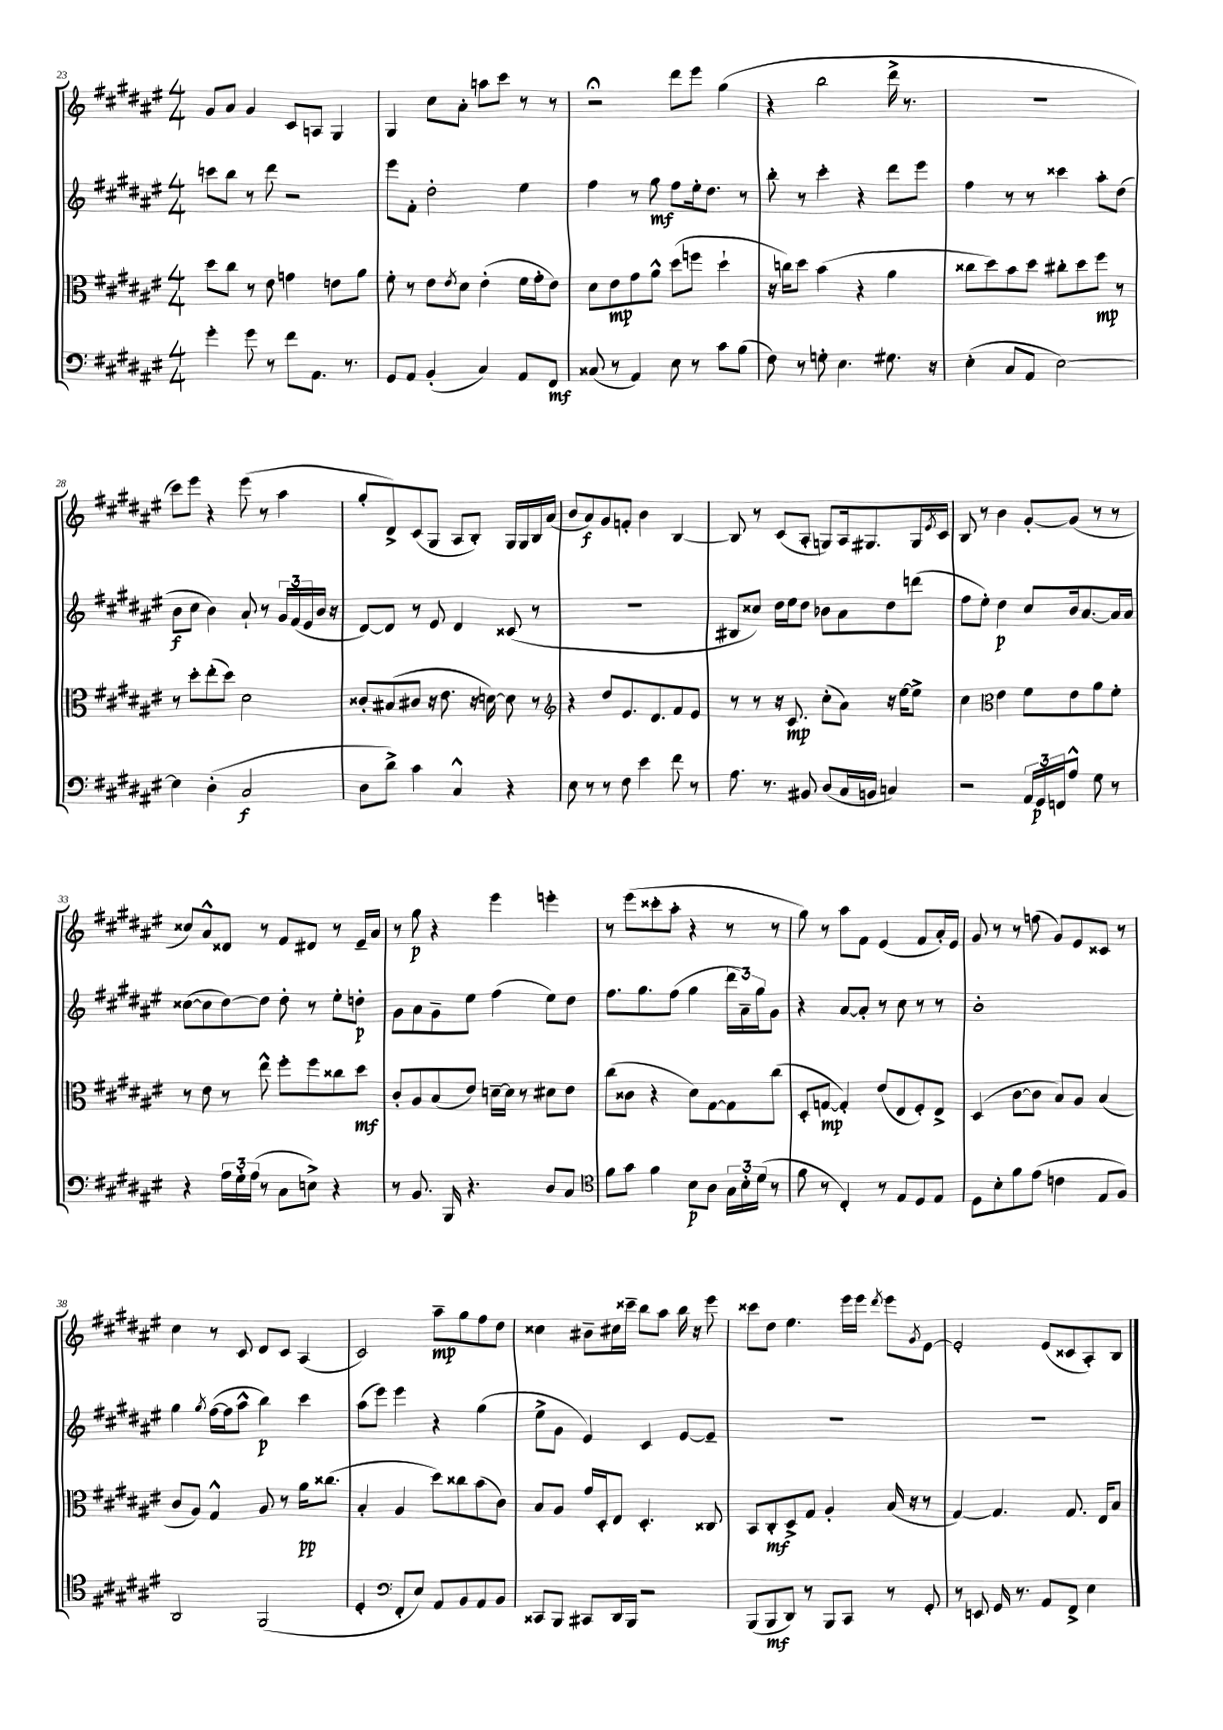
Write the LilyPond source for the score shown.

<<
\new StaffGroup <<
\new Staff = "s0" {
    \clef treble \key fis \major \numericTimeSignature \time 4/4
    gis'8 ais'8 gis'4 cis'8 a8 gis4 |
    gis4 cis''8 ais'8-. a''8 cis'''8 r8 r8 |
    r2\fermata dis'''8 eis'''8 gis''4( |
    r4 b''2 dis'''16-> r8. |
    R1 |
    cis'''8) eis'''8 r4 eis'''8( r8 ais''4 |
    gis''8-. dis'8->) cis'8( gis8 ais8 b8-.) gis16 gis16 b16 ais'16( |
    b'8 ais'8\f) gis'8 f'8-. b'4 b4~ |
    b8 r8 cis'8( ais8-. g8) ais16 gis8. gis16 \acciaccatura { eis'8 } cis'16 |
    b8 r8 b'4 gis'8~-. gis'8( r8 r8 |
    cisis''8) ais'8-^ disis'8 r8 fis'8 dis'8 r8 eis'16-- ais'16 |
    r8 gis''8\p r4 eis'''4 e'''4-. |
    r8 eis'''8( cisis'''8-. ais''8-. r4 r8 r8 |
    gis''8) r8 ais''8 fis'8 eis'4( fis'8 ais'16-.) eis'16 |
    gis'8 r8 r8 f''8( gis'8) eis'8 cisis'8 r8 |
    cis''4 r8 cis'8 dis'8 cis'8 ais4( |
    cis'2) ais''8--\mp gis''8 fis''8 dis''8 |
    cisis''4 bis'8-- cis''16 cisis'''16-- b''8 ais''8 b''16 r16 eis'''8 |
    cisis'''8 dis''8 eis''4. eis'''16 eis'''16 \acciaccatura { dis'''8 } eis'''8 \acciaccatura { gis'8 } eis'8~ |
    eis'2-. eis'8( cisis'8 ais8-.) b8 \bar "|." |
}
\new Staff = "s1" {
    \clef treble \key fis \major \numericTimeSignature \time 4/4
    c'''8 b''8 r8 dis'''8 r2 |
    eis'''8 fis'8-. dis''2-. eis''4 |
    fis''4 r8 gis''8\mf fis''8 eis''16-. dis''8. r8 |
    b''8-. r8 cis'''4-. r4 dis'''8 eis'''8 |
    fis''4 r8 r8 cisis'''4 ais''8-. dis''8( |
    b'8\f cis''8 b'4) ais'8-! r8 \tuplet 3/2 { gis'16 fis'16( eis'16 } b'16 r16 |
    dis'8~) dis'8 r8 eis'8 dis'4 cisis'8( r8 |
    r1 |
    bis8 cisis''8) dis''16 eis''16 dis''8 bes'8 ais'8 dis''8 d'''8( |
    fis''8 eis''8-.) dis''4\p cis''8 b'16 ais'8.~ ais'16 ais'16 |
    cisis''8~( cisis''8 dis''8~) dis''8 dis''8-. r8 eis''8-. d''8-.\p |
    gis'8 ais'8 gis'8-- eis''8 fis''4( eis''8) dis''8 |
    fis''8. gis''8. fis''8( gis''4 \tuplet 3/2 { dis'''16 ais'16--) gis''16 } gis'8 |
    r4 ais'8~ ais'8-. r8 cis''8 r8 r8 |
    b'1-. |
    gis''4 \acciaccatura { gis''8 } fis''16~( fis''16 ais''8-^ b''4\p) cis'''4 |
    ais''8( eis'''8) eis'''4 r4 gis''4( |
    eis''8-> gis'8 eis'4) cis'4 eis'8~ eis'8-- |
    R1 |
    R1 \bar "|." |
}
\new Staff = "s2" {
    \clef alto \key fis \major \numericTimeSignature \time 4/4
    dis''8 cis''8 r8 eis'8 g'4 e'8 ais'8 |
    fis'8-. r8 eis'8 \acciaccatura { eis'8 } dis'8 eis'4-.( fis'16 gis'16-. eis'8) |
    dis'8 eis'8\mp gis'8 ais'8-^ dis''8( f''8 dis''4-! |
    r16 c''16) dis''8 b'4( r4 ais'4 |
    cisis''8 dis''8) b'8 dis''8 cis''8-. dis''8 fis''8\mp r8 |
    r8 dis''8-. eis''8-.( dis''8) dis'2 |
    cisis'8-. bis8( cis'8 r16 eis'8. r16 d'16~) d'8 r8 |
    \clef treble r4 dis''8 eis'8. dis'8. fis'8 eis'8 |
    r8 r8 r16 cis'8.\mp cis''8-.( ais'8) r16 eis''16~ eis''8-> |
    cis''4 \clef alto eis'4 fis'8 eis'8 ais'8 fis'8-. |
    r8 eis'8 r8 eis''8-^ fis''8-. fis''8 cisis''8 dis''8\mf |
    cis'8-. ais8 b8( eis'8) d'16~-- d'16 r8 dis'8 eis'8 |
    cis''8( cisis'8 r4 dis'8) gis8~ gis8 cis''8( |
    dis8-. g8~\mp g4-.) eis'8( eis8 fis8-.) eis8-> |
    dis4( cis'8~ cis'8 b8) ais8 b4( |
    cis'8 ais8) gis4-^ ais8 r8 ais'16\pp cisis''8.( |
    b4-. ais4 dis''8) cisis''8 b'8( cis'8) |
    b8 ais8 gis'16 dis16-. eis8 dis4.-. cisis8 |
    b,8 cis8-.\mf dis8-> gis8 ais4-. b16( r16 r8 |
    gis4~) gis4. gis8. eis16 b8 \bar "|." |
}
\new Staff = "s3" {
    \clef bass \key fis \major \numericTimeSignature \time 4/4
    gis'4-. gis'8 r8 fis'8 ais,8. r8. |
    gis,8 ais,8 b,4-.( cis4) ais,8 fis,8\mf |
    cisis8( r8 ais,4) eis8 r8 cis'8 b8( |
    fis8) r8 g8-. eis4. gis8. r16 |
    eis4-.( cis8 ais,8 eis2~) |
    eis4 dis4-.( cis2\f |
    dis8 dis'8->) cis'4 cis4-^ r4 |
    eis8 r8 r8 fis8 eis'4 fis'8 r8 |
    ais8. r8. bis,8 dis8( cis16 b,16 c4) |
    r2 \tuplet 3/2 { ais,16 gis,16\p f,16 } ais8-^ gis8 r8 |
    r4 \tuplet 3/2 { ais16 gis16-. ais16( } r8 cis8 e8->) r4 |
    r8 b,8. b,,16 r4. dis8 cis8 |
    \clef tenor fis'8 gis'8 fis'4 b8\p ais8 \tuplet 3/2 { gis16 b16-. dis'16( } r8 |
    fis'8 r8 cis4-.) r8 eis8 dis8 eis8 |
    dis8 b8-. fis'8 eis'8( c'4 eis8 fis8) |
    ais,2 fis,2( |
    dis4-. \clef bass fis,8-. eis8) ais,8 b,8 ais,8 b,8 |
    cisis,8 b,,8 cis,8 dis,16 b,,16 r2 |
    b,,8( b,,8\mf dis,8) r8 b,,8 cis,8 r8 gis,8-. |
    r8 e,8 gis,16 r8. ais,8 fis,8-> eis4 \bar "|." |
}
>>
>>
\layout { \context { \Score currentBarNumber = #23 } }
